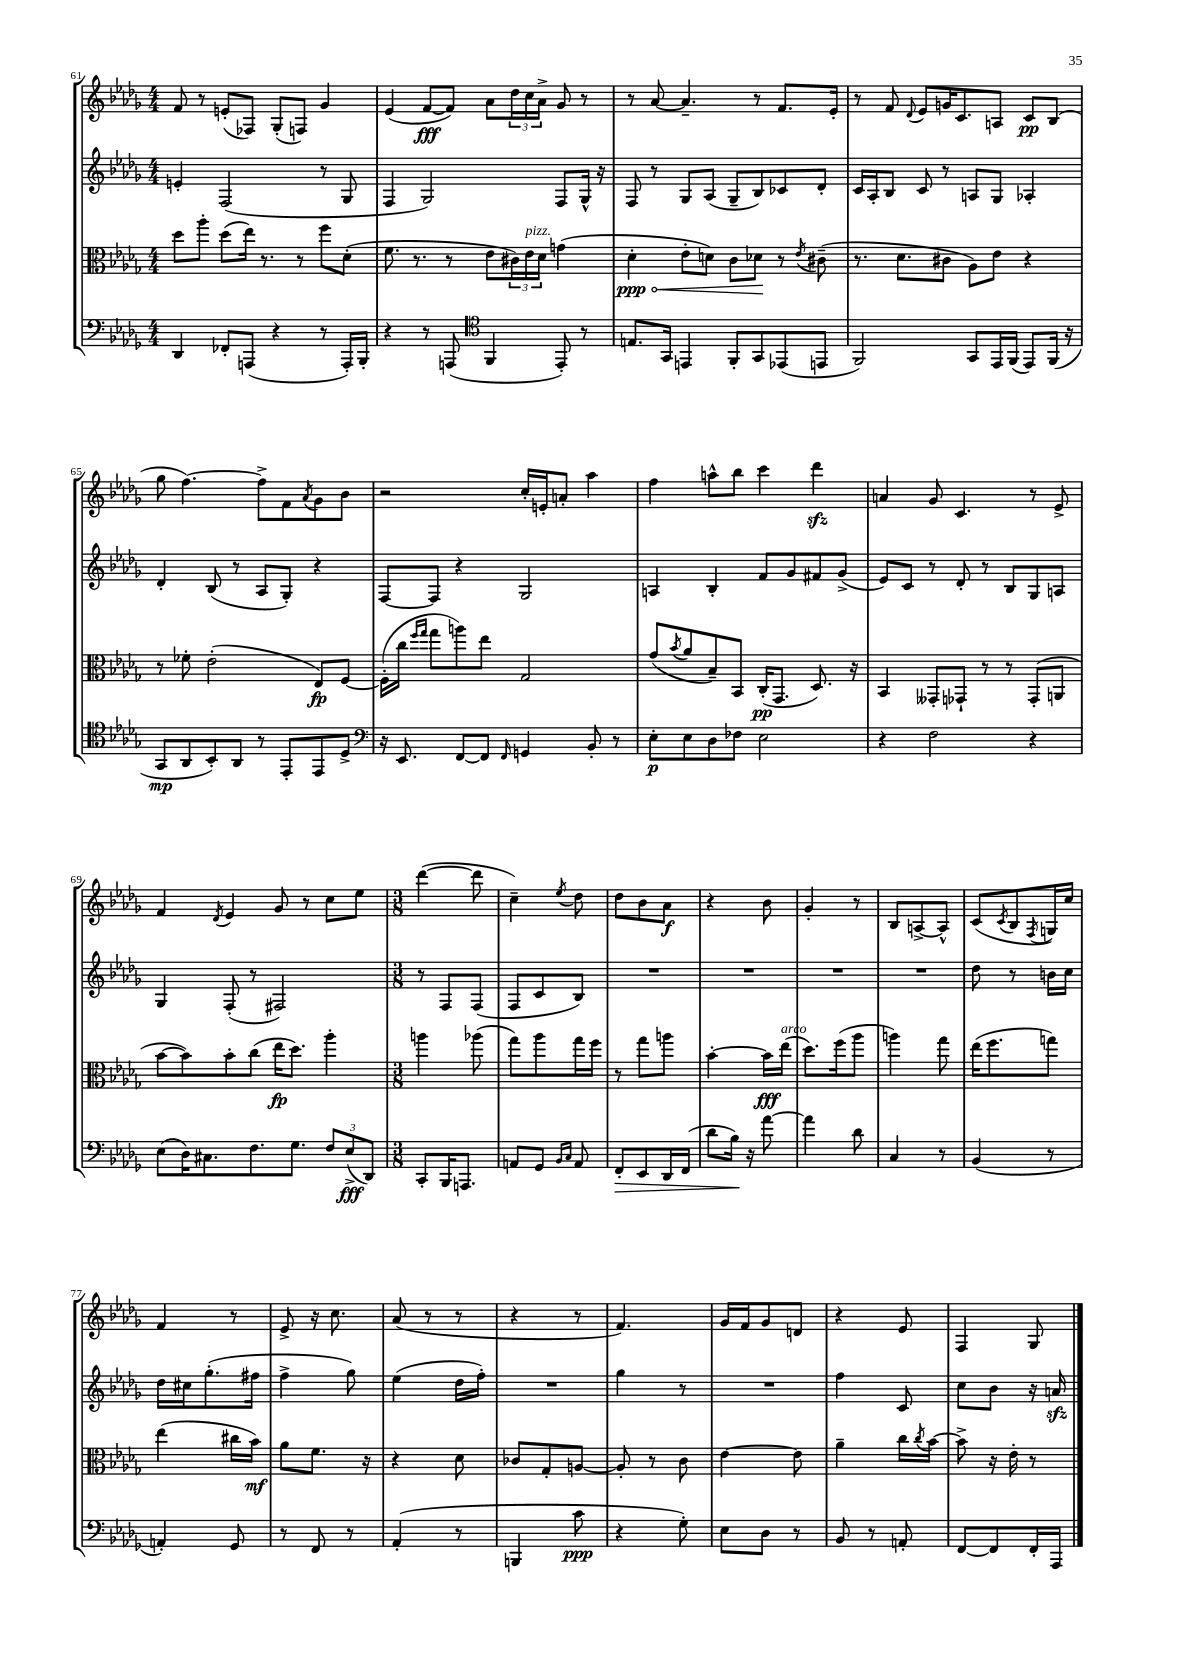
<<
\new StaffGroup <<
\new Staff = "s0" {
    \clef treble \key des \major \numericTimeSignature \time 4/4
    f'8 r8 e'8-.( fes8) ges8-.( f8) ges'4 |
    ees'4( f'8~\fff f'8) aes'8 \tuplet 3/2 { des''16 c''16 aes'16-> } ges'8 r8 |
    r8 aes'8~ aes'4.-- r8 f'8. ees'16-. |
    r8 f'8 \appoggiatura { des'8 } ees'8 g'16 c'8. a8 c'8\pp bes8( |
    ges''8 f''4.~) f''8-> f'8 \acciaccatura { aes'8 } ges'8 bes'8 |
    r2 c''16-. e'16-. a'8-. aes''4 |
    f''4 a''8-^ bes''8 c'''4 des'''4\sfz |
    a'4 ges'8 c'4. r8 ees'8-> |
    f'4 \acciaccatura { des'8 } ees'4 ges'8 r8 c''8 ees''8 |
    \numericTimeSignature \time 3/8 des'''4~( des'''8 |
    c''4--) \acciaccatura { ees''8 } des''8 |
    des''8 bes'8 aes'8\f |
    r4 bes'8 |
    ges'4-. r8 |
    bes8 a8~-> a8-^ |
    c'8( \acciaccatura { c'8 } bes8 \acciaccatura { f8 } g16) c''16 |
    f'4 r8 |
    ees'8-> r16 c''8. |
    aes'8( r8 r8 |
    r4 r8 |
    f'4.) |
    ges'16 f'16 ges'8 d'8 |
    r4 ees'8 |
    f4 ges8 \bar "|." |
}
\new Staff = "s1" {
    \clef treble \key des \major \numericTimeSignature \time 4/4
    e'4-. f2( r8 ges8 |
    f4 ges2) f8 ges16-^ r16 |
    f8 r8 ges8 aes8( ges8-- bes8) ces'8 des'8-. |
    c'16 aes16-. bes8 c'8 r8 a8 ges8 aes4-. |
    des'4-. bes8( r8 aes8 ges8-.) r4 |
    f8~ f8 r4 ges2 |
    a4 bes4-. f'8 ges'8 fis'8 ges'8->( |
    ees'8) c'8 r8 des'8-. r8 bes8 ges8 a8 |
    ges4 f8-.( r8 fis2) |
    \numericTimeSignature \time 3/8 r8 f8 f8( |
    f8 c'8 bes8) |
    R4. |
    R4. |
    R4. |
    R4. |
    des''8 r8 b'16 c''16 |
    des''16 cis''16 ges''8.-.( fis''16 |
    f''4-> ges''8) |
    ees''4( des''16 f''16-.) |
    R4. |
    ges''4 r8 |
    R4. |
    f''4 c'8 |
    c''8 bes'8 r16 a'16\sfz \bar "|." |
}
\new Staff = "s2" {
    \clef alto \key des \major \numericTimeSignature \time 4/4
    des''8 aes''8-. des''8( ees''16) r8. r8 f''8 des'8-.( |
    f'8. r8. r8 ees'8 \tuplet 3/2 { cis'16) ees'16^\markup { \italic "pizz." } des'16 } g'4( |
    \once \override Hairpin.circled-tip = ##t des'4-.\ppp\< ees'8-. d'8) c'8 des'8\! r8 \acciaccatura { ees'8 } cis'8--( |
    r8. des'8. cis'8 aes8) ees'8 r4 |
    r8 fes'8-. ees'2-.( ees8\fp) f8~ |
    f16-.( c''16 \grace { f''16 ges''16 } ges''8 a''8) ees''8 ges2 |
    ges'8( \acciaccatura { bes'8 } aes'8 bes8--) bes,8 c16-.\pp( ges,8. des8.) r16 |
    bes,4 geses,8-. ges,8-! r8 r8 ges,8-.( a,8 |
    bes'8~ bes'8) bes'8-. c''8( ees''16\fp des''8.) aes''4-. |
    \numericTimeSignature \time 3/8 a''4 aes''8( |
    ges''8) aes''8 ges''16 f''16 |
    r8 ges''8 a''8 |
    bes'4~-. bes'16\fff ees''16^\markup { \italic "arco" }( |
    des''8.) f''16( aes''8 |
    a''4) ges''8 |
    ees''16( f''8. g''8) |
    ees''4( cis''16 bes'16\mf) |
    aes'8 f'8. r16 |
    r4 des'8 |
    ces'8 ges8-. a8~ |
    a8-. r8 c'8 |
    ees'4~ ees'8 |
    aes'4-- c''16 \acciaccatura { c''8 } bes'16~ |
    bes'8-> r16 ees'16-. r8 \bar "|." |
}
\new Staff = "s3" {
    \clef bass \key des \major \numericTimeSignature \time 4/4
    des,4 fes,8-. a,,8( r4 r8 a,,16-.) bes,,16-. |
    r4 r8 a,,8( \clef tenor f,4 ees,8-.) r8 |
    e8. ges,16 e,4 f,8-. ges,8 ees,8( e,8 |
    f,2) ges,8 ees,16 f,16( ees,8) f,16( r16 |
    ges,8\mp aes,8 bes,8-.) aes,8 r8 ees,8-. ees,8 des8-> |
    \clef bass r16 ees,8. f,8~ f,8 \grace { f,16 } g,4 bes,8-. r8 |
    ees8-.\p ees8 des8 fes8 ees2 |
    r4 f2 r4 |
    ees8( des16) cis8. f8. ges8. \tuplet 3/2 { f8 ees8->\fff( des,8) } |
    \numericTimeSignature \time 3/8 c,8-. bes,,16 a,,8. |
    a,8 ges,8 \grace { bes,16 c16 } a,8 |
    f,8-.\> ees,8 des,16 f,16( |
    des'8 bes16\!) r16 aes'8~ |
    aes'4 des'8 |
    c4 r8 |
    bes,4( r8 |
    a,4-.) ges,8 |
    r8 f,8 r8 |
    aes,4-.( r8 |
    b,,4 c'8\ppp |
    r4 ges8-.) |
    ees8 des8 r8 |
    bes,8 r8 a,8-. |
    f,8~ f,8 f,16-. aes,,16 \bar "|." |
}
>>
>>
\layout { \context { \Score currentBarNumber = #61 } }
